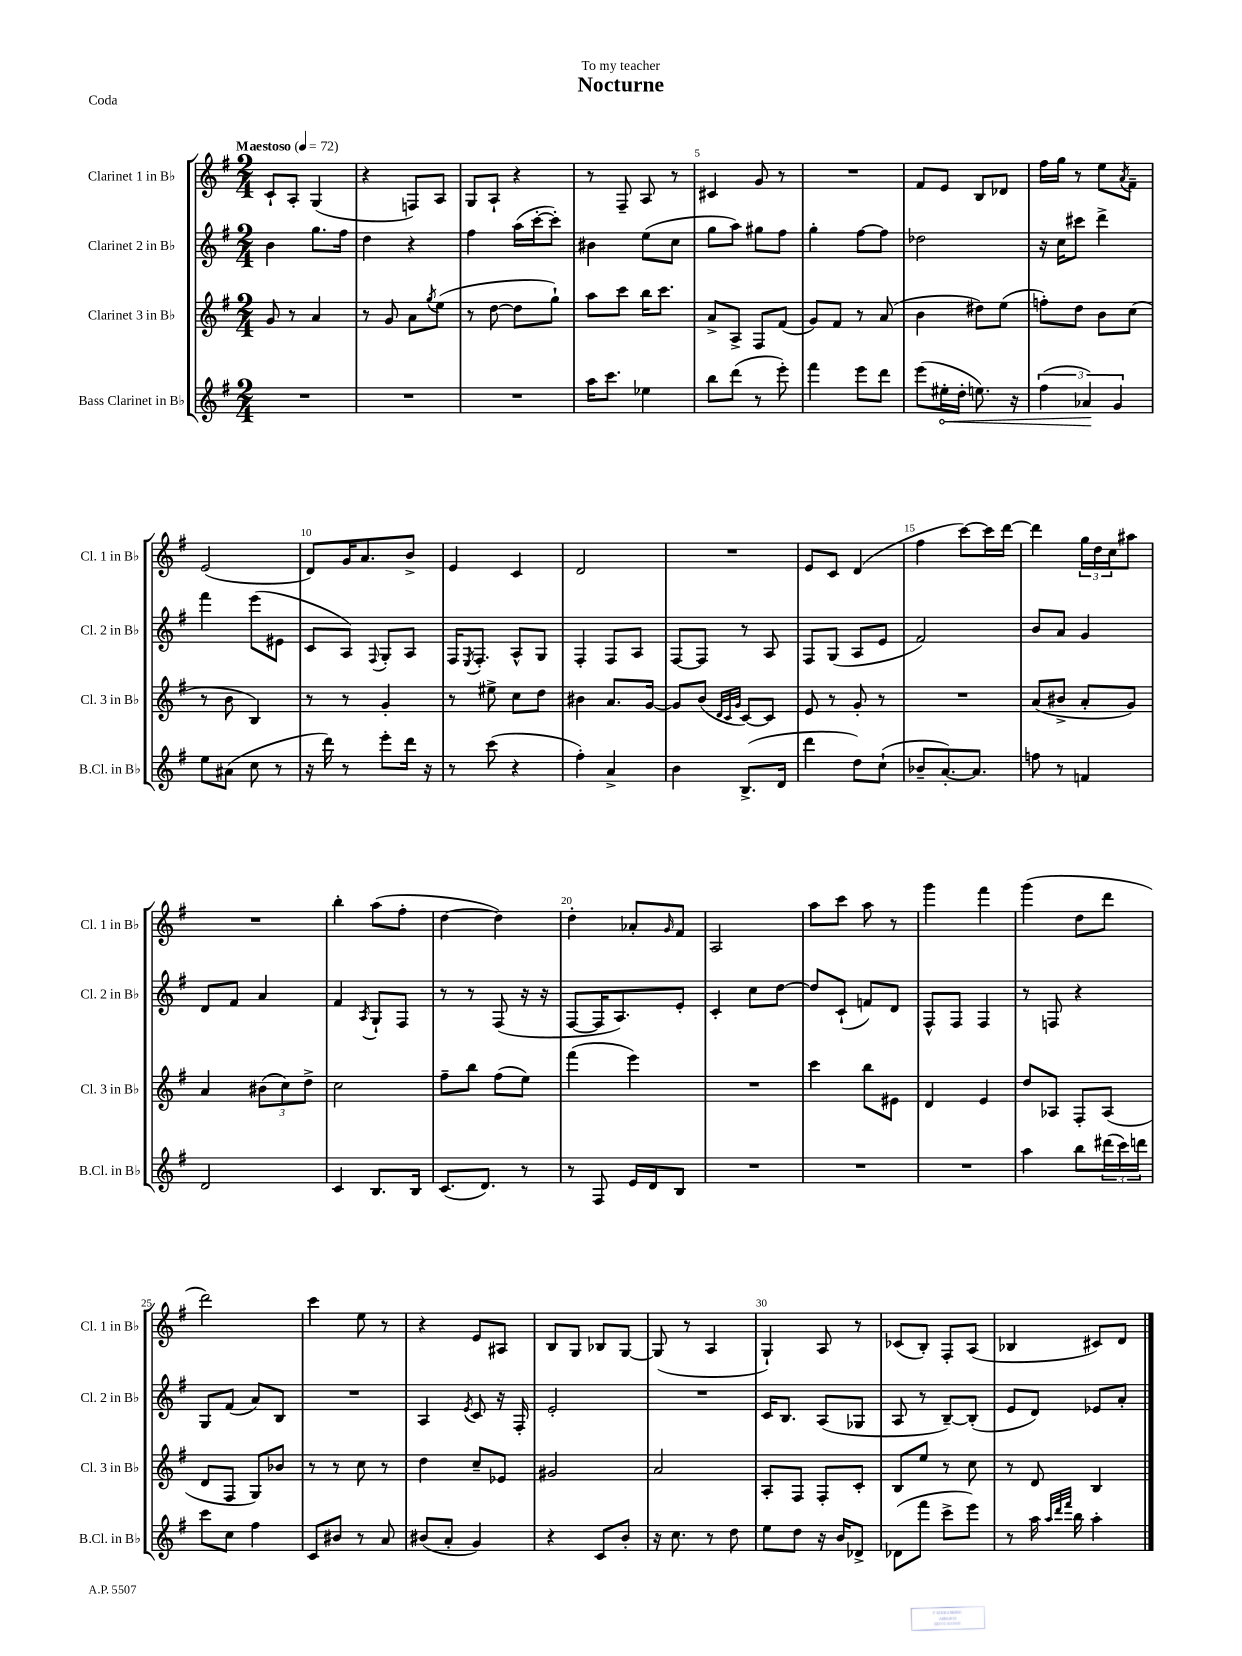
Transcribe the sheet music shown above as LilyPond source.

\header { title = "Nocturne" dedication = "To my teacher" piece = "Coda" }
<<
\new StaffGroup <<
\new Staff = "s0" \with { instrumentName = "Clarinet 1 in Bb" shortInstrumentName = "Cl. 1 in Bb" } {
    \clef treble \key g \major \numericTimeSignature \time 2/4 \tempo "Maestoso" 4 = 72
    c'8-! a8-. g4( |
    r4 f8) a8 |
    g8 a8-! r4 |
    r8 fis8-- a8 r8 |
    cis'4 g'8 r8 |
    R2 |
    fis'8 e'8 b8 des'8 |
    fis''16 g''16 r8 e''8 \acciaccatura { a'8 } fis'8-- |
    e'2( |
    d'8) g'16 a'8. b'8-> |
    e'4 c'4 |
    d'2 |
    R2 |
    e'8 c'8 d'4( |
    fis''4 c'''8~) c'''16 d'''16~ |
    d'''4 \tuplet 3/2 { g''16 d''16 c''16 } ais''8 |
    R2 |
    b''4-. a''8( fis''8-. |
    d''4~ d''4) |
    d''4-. aes'8-. \grace { g'16 } fis'8 |
    a2 |
    a''8 c'''8 a''8 r8 |
    g'''4 fis'''4 |
    g'''4( d''8 d'''8 |
    d'''2) |
    c'''4 e''8 r8 |
    r4 e'8 ais8 |
    b8 g8 bes8 g8~ |
    g8( r8 a4 |
    g4-!) a8 r8 |
    ces'8( b8-.) fis8-. a8( |
    bes4 cis'8) d'8 \bar "|." |
}
\new Staff = "s1" \with { instrumentName = "Clarinet 2 in Bb" shortInstrumentName = "Cl. 2 in Bb" } {
    \clef treble \key g \major \numericTimeSignature \time 2/4
    b'4 g''8. fis''16 |
    d''4 r4 |
    fis''4 a''16( c'''16~-. c'''8-.) |
    bis'4 e''8( c''8 |
    g''8 a''8) gis''8 fis''8 |
    g''4-. fis''8~ fis''8 |
    des''2 |
    r16 c''16 cis'''8 d'''4-> |
    fis'''4 e'''8( eis'8 |
    c'8 a8) \appoggiatura { fis8 } g8-. a8 |
    fis16 \acciaccatura { e8 } fis8.-. a8-^ g8 |
    fis4-. fis8 a8 |
    fis8~ fis8 r8 a8 |
    fis8 g8( a8 e'8 |
    fis'2) |
    b'8 a'8 g'4 |
    d'8 fis'8 a'4 |
    fis'4 \acciaccatura { a8 } g8-! fis8 |
    r8 r8 fis8( r16 r16 |
    fis8~ fis16 a8.) e'8-. |
    c'4-. c''8 d''8~ |
    d''8 c'8-!( f'8) d'8 |
    fis8-^ fis8 fis4 |
    r8 f8 r4 |
    g8 fis'8( a'8) b8 |
    R2 |
    a4 \acciaccatura { e'8 } c'8 r16 fis16-. |
    e'2-. |
    R2 |
    c'16 b8. a8( ges8 |
    a8 r8 b8~--) b8-.( |
    e'8 d'8) ees'8 a'8-. \bar "|." |
}
\new Staff = "s2" \with { instrumentName = "Clarinet 3 in Bb" shortInstrumentName = "Cl. 3 in Bb" } {
    \clef treble \key g \major \numericTimeSignature \time 2/4
    g'8 r8 a'4 |
    r8 g'8 a'8 \acciaccatura { g''8 } e''8( |
    r8 d''8~ d''8 g''8-!) |
    a''8 c'''8 b''16 c'''8. |
    a'8-> a8-> fis8 fis'8( |
    g'8) fis'8 r8 a'8( |
    b'4 dis''8) e''8( |
    f''8-.) d''8 b'8 c''8( |
    r8 b'8 b4) |
    r8 r8 g'4-. |
    r8 eis''8-> c''8 d''8 |
    bis'4 a'8. g'16~ |
    g'8 b'8( \grace { d'32 c'32 g'32 } c'8~) c'8 |
    e'8 r8 g'8-. r8 |
    R2 |
    a'8( bis'8-> a'8-. g'8) |
    a'4 \tuplet 3/2 { bis'8( c''8) d''8-> } |
    c''2 |
    fis''8-- b''8 fis''8( e''8) |
    fis'''4( e'''4) |
    R2 |
    c'''4 b''8 eis'8 |
    d'4 e'4 |
    d''8 aes8 fis8-. aes8( |
    d'8 fis8 g8) bes'8 |
    r8 r8 c''8 r8 |
    d''4 c''8-- ees'8 |
    gis'2 |
    a'2 |
    a8-. fis8 fis8-. c'8-. |
    b8 e''8 r8 c''8 |
    r8 d'8 b4 \bar "|." |
}
\new Staff = "s3" \with { instrumentName = "Bass Clarinet in Bb" shortInstrumentName = "B.Cl. in Bb" } {
    \clef treble \key g \major \numericTimeSignature \time 2/4
    R2 |
    R2 |
    R2 |
    a''16 c'''8. ees''4 |
    b''8 d'''8( r8 e'''8-.) |
    fis'''4 e'''8 d'''8 |
    e'''8( \once \override Hairpin.circled-tip = ##t eis''16-.\< d''16-. e''8.) r16 |
    \tuplet 3/2 { fis''4( aes'4\!) g'4 } |
    e''8 ais'8( c''8 r8 |
    r16 d'''16) r8 e'''8-. d'''16 r16 |
    r8 c'''8( r4 |
    fis''4-.) a'4-> |
    b'4 b8.->( d'16 |
    d'''4 d''8) c''8-!( |
    bes'8-- a'8.~-.) a'8. |
    f''8 r8 f'4 |
    d'2 |
    c'4 b8. b16 |
    c'8.( d'8.) r8 |
    r8 fis8 e'16 d'16 b8 |
    R2 |
    R2 |
    R2 |
    a''4 b''8 \tuplet 3/2 { dis'''16( c'''16) d'''16 } |
    c'''8 c''8 fis''4 |
    c'8 bis'8 r8 a'8 |
    bis'8( a'8-. g'4) |
    r4 c'8 b'8-. |
    r16 c''8. r8 d''8 |
    e''8 d''8 r16 b'16 des'8-> |
    des'8( fis'''8 c'''8-> e'''8) |
    r8 a''16 \grace { a''32 d'''32 fis'''32 } b''16 a''4-. \bar "|." |
}
>>
>>
\layout { \context { \Score \override BarNumber.break-visibility = ##(#f #t #t) barNumberVisibility = #(every-nth-bar-number-visible 5) } }
